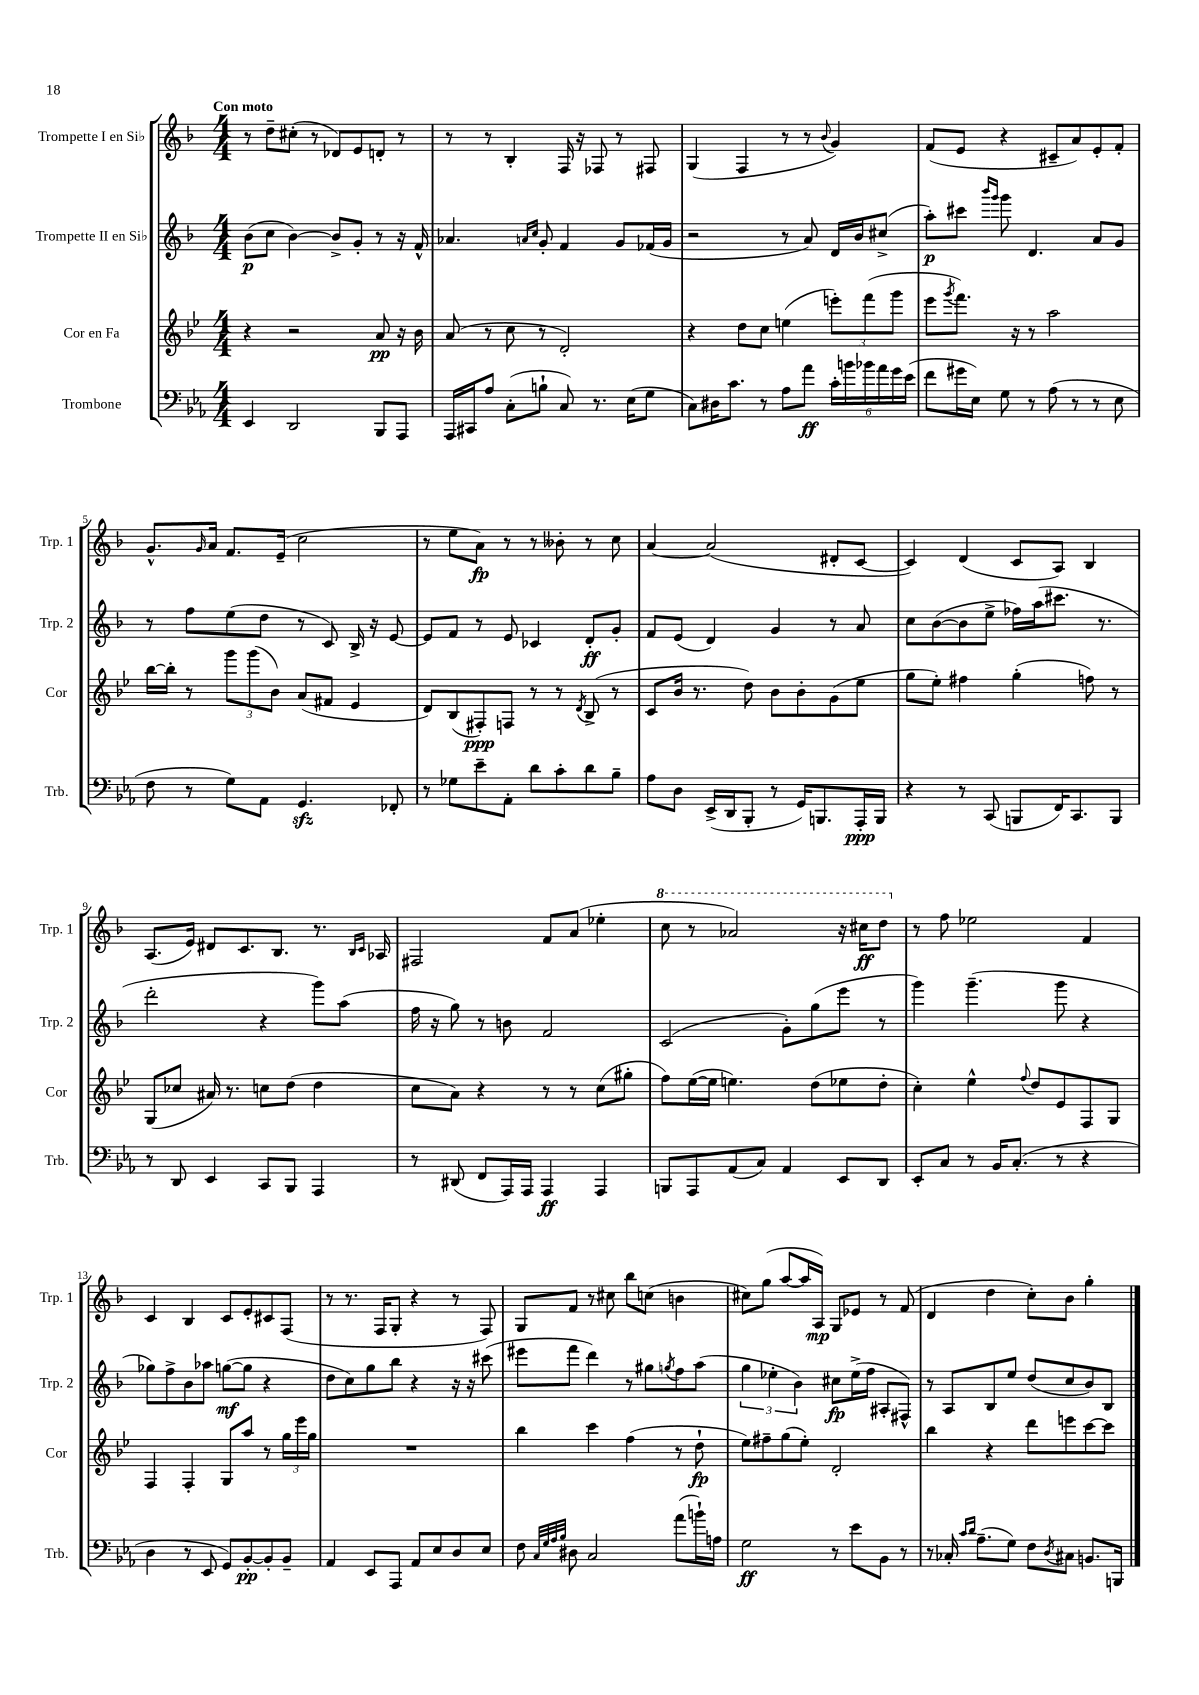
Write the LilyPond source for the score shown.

<<
\new StaffGroup <<
\new Staff = "s0" \with { instrumentName = "Trompette I en Sib" shortInstrumentName = "Trp. 1" } {
    \clef treble \key f \major \numericTimeSignature \time 4/4 \tempo "Con moto"
    r8 d''8-- cis''8-.( r8 des'8) e'8 d'8-. r8 |
    r8 r8 bes4-. f16 r16 fes8 r8 fis8 |
    g4( f4 r8 r8 \appoggiatura { bes'8 } g'4) |
    f'8( e'8 r4 cis'8-- a'8) e'8-. f'8-. |
    g'8.-^ \grace { g'16 } a'16 f'8. e'16--( c''2 |
    r8 e''8 a'8\fp) r8 r8 beses'8-. r8 c''8 |
    a'4~ a'2( dis'8-. c'8~ |
    c'4) d'4( c'8 a8) bes4 |
    a8.( e'16) dis'8 c'8. bes8. r8. \grace { bes16 c'16 } aes16 |
    fis2 f'8 a'8( ees''4-. |
    \ottava #1 c'''8 r8 aes''2) r16 cis'''16\ff d'''8 \ottava #0 |
    r8 f''8 ees''2 f'4 |
    c'4 bes4 c'8 e'8-. cis'8 f8( |
    r8 r8. f16 g8-. r4 r8 f8) |
    g8 f'8 r8 cis''8 bes''8 c''8( b'4 |
    cis''8) g''8( a''8~ a''16 a16\mp) g8 ees'8 r8 f'8( |
    d'4 d''4 c''8-.) bes'8 g''4-. \bar "|." |
}
\new Staff = "s1" \with { instrumentName = "Trompette II en Sib" shortInstrumentName = "Trp. 2" } {
    \clef treble \key f \major \numericTimeSignature \time 4/4
    bes'8\p( c''8 bes'4~) bes'8-> g'8-. r8 r16 f'16-^ |
    aes'4. \grace { a'16 c''16 } g'8-. f'4 g'8 fes'16( g'16 |
    r2 r8 a'8) d'16 bes'16 cis''8->( |
    a''8-.\p) cis'''8 \grace { bes'''16 g'''16 } g'''8 d'4. a'8 g'8 |
    r8 f''8 e''8( d''8 r8 c'8) bes16-> r16 e'8~ |
    e'8 f'8 r8 e'8 ces'4 d'8-.\ff g'8-. |
    f'8 e'8( d'4) g'4 r8 a'8 |
    c''8 bes'8~( bes'8 e''8-> fes''16) a''16( cis'''8. r8. |
    d'''2-. r4 g'''8) a''8( |
    f''16 r16 g''8) r8 b'8 f'2 |
    c'2( g'8-.) g''8( e'''8 r8 |
    g'''4) g'''4.--( g'''8 r4 |
    ges''8) f''8-> bes'8 aes''8 g''8~\mf( g''8 r4 |
    d''8 c''8) g''8 bes''8 r4 r16 r16 cis'''8( |
    eis'''8 f'''8 d'''4) r8 gis''8 \acciaccatura { g''8 } f''8 a''8( |
    \tuplet 3/2 { g''4 ees''4-. bes'4) } cis''8\fp ees''16->( f''16 ais8-. fis8-^) |
    r8 a8 bes8 e''8 d''8( c''8 bes'8) bes8 \bar "|." |
}
\new Staff = "s2" \with { instrumentName = "Cor en Fa" shortInstrumentName = "Cor" } {
    \clef treble \key bes \major \numericTimeSignature \time 4/4
    r4 r2 a'8\pp r16 bes'16 |
    a'8( r8 c''8 r8 d'2-.) |
    r4 d''8 c''8 e''4( \tuplet 3/2 { e'''8-.) f'''8( g'''8 } |
    ees'''8 \acciaccatura { g'''8 } f'''8.) r16 r8 a''2 |
    bes''16~ bes''16-. r8 \tuplet 3/2 { g'''8 g'''8( bes'8) } a'8( fis'8 ees'4 |
    d'8) bes8( fis8-.\ppp) f8 r8 r8 \acciaccatura { d'8 } bes8->( r8 |
    c'8 bes'16 r8. d''8) bes'8 bes'8-. g'8( ees''8 |
    g''8 ees''8-.) fis''4 g''4-.( f''8) r8 |
    g8( ces''8 ais'16) r8. c''8 d''8( d''4 |
    c''8 a'8) r4 r8 r8 c''8( gis''8-. |
    f''8) ees''16~( ees''16 e''4.) d''8( ees''8 d''8-. |
    c''4-.) ees''4-^ \appoggiatura { f''8 } d''8 ees'8 f8 g8 |
    f4 f4-. g8 a''8 r8 \tuplet 3/2 { g''16 ees'''16 g''16 } |
    R1 |
    bes''4 c'''4 f''4( r8 d''8-!\fp |
    ees''8) fis''8-- g''8( ees''8-.) d'2-. |
    bes''4 r4 d'''8 e'''8 c'''8~ c'''8 \bar "|." |
}
\new Staff = "s3" \with { instrumentName = "Trombone" shortInstrumentName = "Trb." } {
    \clef bass \key ees \major \numericTimeSignature \time 4/4
    ees,4 d,2 bes,,8 aes,,8 |
    aes,,16 cis,16 aes8 c8-.( b8-! c8) r8. ees16( g8 |
    c8) dis16 c'8. r8 aes8 aes'8\ff \tuplet 6/4 { c'16-. b'16 bes'16 aes'16 g'16 ees'16( } |
    f'8 gis'16 ees16) g8 r8 aes8( r8 r8 ees8 |
    f8 r8 g8) aes,8 g,4.\sfz fes,8-. |
    r8 ges8 ees'8-- aes,8-. d'8 c'8-. d'8 bes8-- |
    aes8 d8 ees,16->( d,16 bes,,8-. r8 g,16) b,,8. aes,,16-.\ppp b,,16 |
    r4 r8 c,8( b,,8 f,16) c,8. b,,8 |
    r8 d,8 ees,4 c,8 bes,,8 aes,,4 |
    r8 dis,8( f,8 aes,,16) aes,,16 aes,,4\ff aes,,4 |
    b,,8 aes,,8 aes,8( c8) aes,4 ees,8 d,8 |
    ees,8-. c8 r8 bes,16 c8.-.( r8 r4 |
    d4 r8 ees,8 g,8) bes,8~-.\pp bes,8-. bes,8-- |
    aes,4 ees,8 aes,,8 aes,8 ees8 d8 ees8 |
    f8 \grace { c32 g32 aes32 bes32 } dis8 c2 aes'8( b'16-!) a16 |
    g2\ff r8 ees'8 bes,8 r8 |
    r8 ces16-. \grace { c'16 d'16 } aes8.--( g8) f8 \acciaccatura { d8 } cis8 b,8. b,,16 \bar "|." |
}
>>
>>
